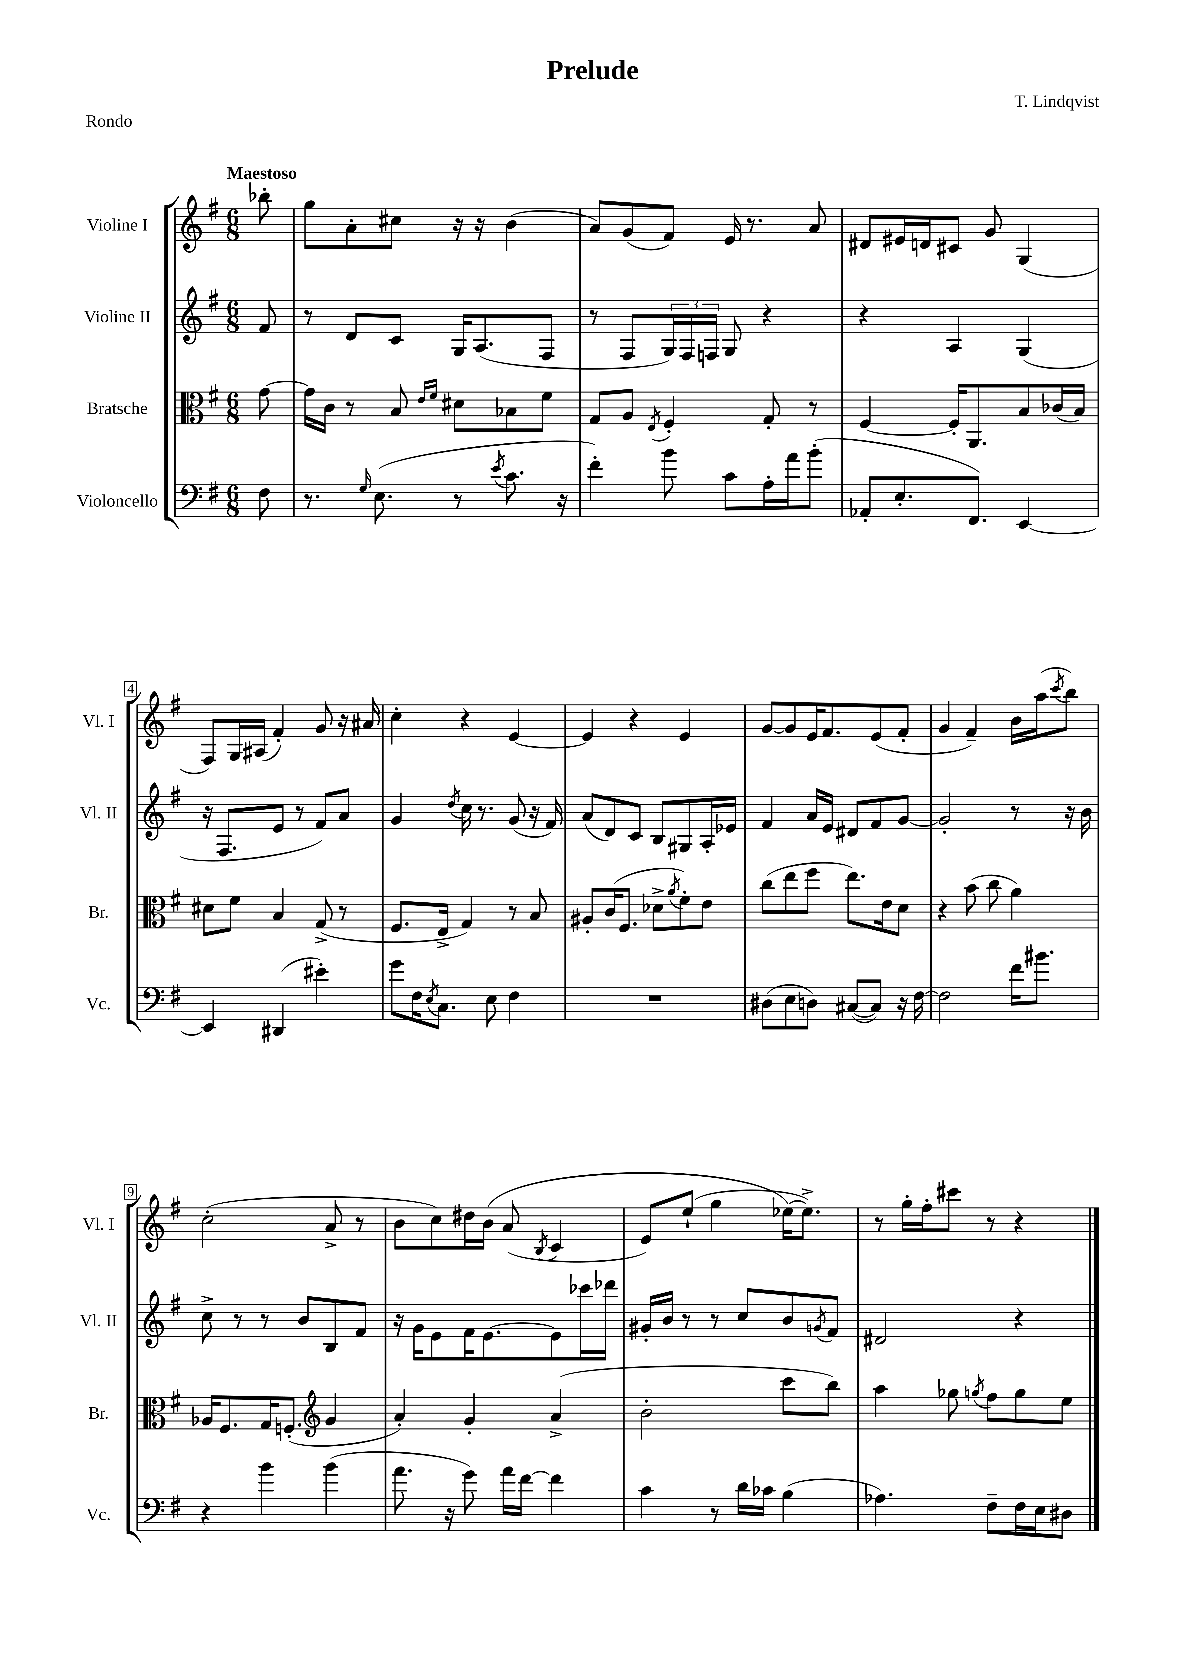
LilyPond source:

\header { title = "Prelude" composer = "T. Lindqvist" piece = "Rondo" }
<<
\new StaffGroup <<
\new Staff = "s0" \with { instrumentName = "Violine I" shortInstrumentName = "Vl. I" } {
    \clef treble \key g \major \numericTimeSignature \time 6/8 \partial 8 \tempo "Maestoso"
    bes''8-. |
    g''8 a'8-. cis''8 r16 r16 b'4( |
    a'8) g'8( fis'8) e'16 r8. a'8 |
    dis'8 eis'16 d'16 cis'8 g'8 g4( |
    fis8) g16 ais16( fis'4-.) g'8 r16 ais'16 |
    c''4-. r4 e'4~ |
    e'4 r4 e'4 |
    g'8~ g'8 e'16 fis'8. e'8( fis'8-. |
    g'4 fis'4--) b'16 a''16( \acciaccatura { c'''8 } b''8) |
    c''2-.( a'8-> r8 |
    b'8 c''8) dis''16 b'16\( a'8( \acciaccatura { b8 } c'4 |
    e'8) e''8-!( g''4 ees''16~\) ees''8.->) |
    r8 g''16-. fis''16-. cis'''8 r8 r4 \bar "|." |
}
\new Staff = "s1" \with { instrumentName = "Violine II" shortInstrumentName = "Vl. II" } {
    \clef treble \key g \major \numericTimeSignature \time 6/8 \partial 8
    fis'8 |
    r8 d'8 c'8 g16 a8.( fis8 |
    r8 fis8 \tuplet 3/2 { g16) fis16 f16 } g8 r4 |
    r4 a4 g4( |
    r16 fis8. e'8 r8 fis'8) a'8 |
    g'4 \acciaccatura { d''8 } c''16 r8. g'8( r16 fis'16) |
    a'8( d'8) c'8 b8 gis8 a16-. ees'16 |
    fis'4 a'16 e'16 dis'8 fis'8 g'8~ |
    g'2-. r8 r16 b'16 |
    c''8-> r8 r8 b'8 b8 fis'8 |
    r16 g'16 e'8 fis'16 e'8.~ e'8 ces'''16 des'''16 |
    gis'16-. b'16 r8 r8 c''8 b'8 \acciaccatura { g'8 } fis'8 |
    dis'2 r4 \bar "|." |
}
\new Staff = "s2" \with { instrumentName = "Bratsche" shortInstrumentName = "Br." } {
    \clef alto \key g \major \numericTimeSignature \time 6/8 \partial 8
    g'8~ |
    g'16 c'16 r8 b8 \grace { e'16 fis'16 } dis'8 bes8 fis'8 |
    g8 a8 \acciaccatura { e8 } fis4-. g8-. r8 |
    fis4~ fis16-. a,8. b8 ces'16( b16) |
    dis'8 fis'8 b4 g8->( r8 |
    fis8. e16-> g4) r8 b8 |
    ais8-. c'16( fis8. des'8-> \acciaccatura { a'8 } fis'8-.) e'8 |
    c''8( e''8 fis''8 e''8.) e'16 d'8 |
    r4 b'8( c''8 a'4) |
    aes16 fis8. g16 f8.-.( \clef treble g'4 |
    a'4-.) g'4-. a'4->( |
    b'2-. c'''8 b''8) |
    a''4 ges''8 \acciaccatura { g''8 } fis''8 g''8 e''8 \bar "|." |
}
\new Staff = "s3" \with { instrumentName = "Violoncello" shortInstrumentName = "Vc." } {
    \clef bass \key g \major \numericTimeSignature \time 6/8 \partial 8
    fis8 |
    r8. \grace { g16 } e8.( r8 \acciaccatura { e'8 } c'8. r16 |
    fis'4-.) b'8 c'8 a16-. a'16 b'8-.( |
    aes,8-. e8.-. fis,8.) e,4~ |
    e,4 dis,4( eis'4-.) |
    g'8 fis16 \acciaccatura { e8 } c8. e8 fis4 |
    R2. |
    dis8( e8 d8) cis8~( cis8) r16 fis16~ |
    fis2 fis'16 bis'8. |
    r4 b'4 b'4( |
    a'8. r16 g'8) a'16 fis'16~ fis'4 |
    c'4 r8 d'16 ces'16 b4( |
    aes4.) fis8-- fis16 e16 dis8 \bar "|." |
}
>>
>>
\layout { \context { \Score \override BarNumber.stencil = #(make-stencil-boxer 0.1 0.3 ly:text-interface::print) } }
